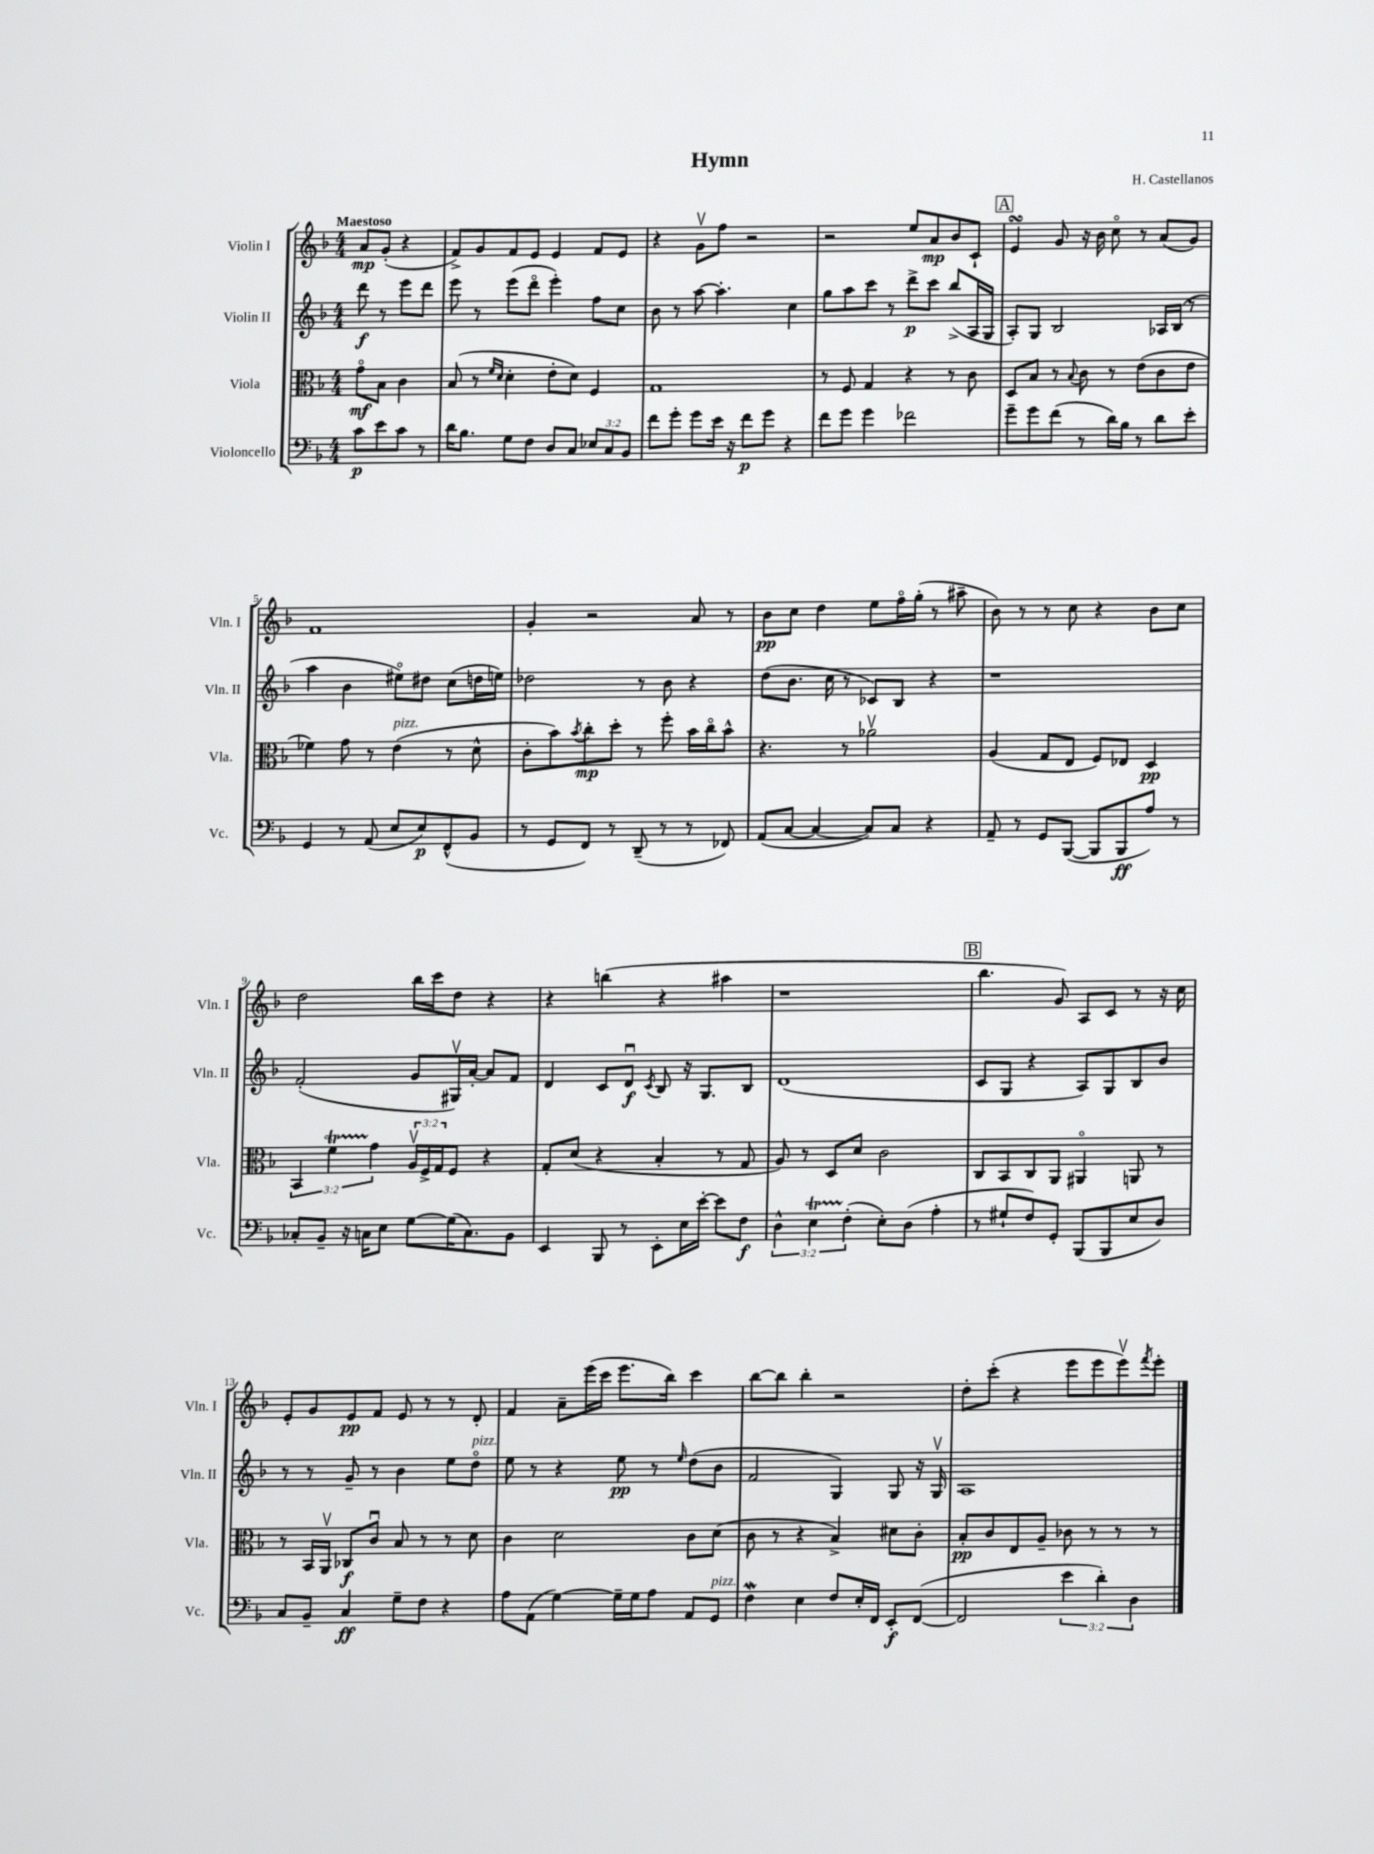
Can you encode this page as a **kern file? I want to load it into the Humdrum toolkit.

**kern	**kern	**kern	**kern
*staff4	*staff3	*staff2	*staff1
*clefF4	*clefC3	*clefG2	*clefG2
*k[b-]	*k[b-]	*k[b-]	*k[b-]
*M4/4	*M4/4	*M4/4	*M4/4
8c\L	8go\L	8ddd\	8a/L
8e\	8B-\J	8r	(8g'/J
8c\J	4c\	8eee\L	4r
8r	.	8ddd\J	.
=	=	=	=
16d\LK	(8B-/	8eee\	8f^/L)
8.B-\J	.	.	.
.	8r	8r	8g/
.	16qqf/LL	.	.
.	16qqd/JJ	.	.
8G\L	4d'\	(8eee\L	8f/
8F\J	.	8dddo\J	8e/J
8D/L	8e'\L	4eee'\)	4e/
8C/J	8d\J)	.	.
12E-/L	4F/	8ff\L	8f/L
12C/	.	.	.
.	.	8cc\J	8e/J
12BB-/J	.	.	.
=	=	=	=
8f\L	1G	8b-\	4r
8g'\J	.	8r	.
8g\L	.	[8aa\	8gv\L
16e\Jk	.	4.aa'\]	8ff\J
16r	.	.	.
8f\L	.	.	2r
8g\J	.	.	.
4r	.	4cc\	.
=	=	=	=
8f\L	8r	8gg\L	2r
8g\J	8F/	8aa\	.
4g\	4G/	8ccc\J	.
.	.	8r	.
2f-\	4r	8ddd^\L	8ee/L
.	.	8ccc\J	8a/
.	8r	(8bb-^/L	8b-/
.	8c\	16A/L	8c`/J
.	.	16G/JJ	.
=	=	=	=
8g~\L	8D/L	8A'/L)	4e/
8g\	8B-/J	8G/J	.
(8f\J	8r	2B-/	8g/
.	8qqB-/	.	.
8r	8c\	.	16r
.	.	.	16b-\
16d\LL)	8r	.	8cco\
16B-\JJ	.	.	.
8r	(8e\L	.	8r
8d\L	8c\	16A-/LL	(8a/L
.	.	(16B-/JJ	.
8e'\J	8e\J	8r	8g/J)
=	=	=	=
4GG/	4f-\)	4aa\	1f
8r	8g\	4b-\	.
(8AA/	8r	.	.
8E/L	(4e\	8ee#o\L)	.
8E/)	.	8dd#\J	.
(8FF^^/	8r	(8cc\L	.
8BB-/J	8d^^\	16dd\L	.
.	.	16ee\JJ)	.
=	=	=	=
8r	8c'\L	2dd-\	4g'/
8GG/L	8b-\)	.	.
.	8qb-/	.	.
8FF/J)	8cc'\	.	2r
8r	8dd'\J	.	.
(8DD~/	8r	8r	.
8r	8ff'\	8b-\	.
8r	16b-\LL	4r	8a/
.	16cco\J	.	.
8FF-/)	8b-^^\J	.	8r
=	=	=	=
(8AA/L	4.r	(8dd\L	8b-\L
[8C/J	.	8.b-\J	8cc\J
4C/_	.	.	4dd\
.	.	16cc\	.
.	8r	8r	.
8C/]L)	2a-v\	8c-/L)	8ee\L
8C/J	.	8B-/J	16ffo\L
.	.	.	(16gg'\JJ
4r	.	4r	8r
.	.	.	8aa#~\
=	=	=	=
8AA~/	(4A/	1r	8b-\)
8r	.	.	8r
8GG/L	8G/L	.	8r
([8BBB-/J	8E/J	.	8cc\
8BBB-/]L	8F/L)	.	4r
8BBB-/	8E-/J	.	.
8A/J)	4D/	.	8b-\L
8r	.	.	8cc\J
=	=	=	=
8C-'/L	6BB-/	(2f'/	2dd\
8BB-~/J	.	.	.
.	6f\	.	.
16r	.	.	.
16C\LK	.	.	.
.	6g\	.	.
8E\J	.	.	.
[8G\L	24Av/LL	8g/L	16bb-\LL
.	24F^/	.	.
.	.	.	16ccc\J
.	24G/J	.	.
(16G\]K	8F/J	16G#v/L)	8dd\J
8.C\)	.	[16a'/JJ	.
.	4r	8a/]L	4r
8BB-\J	.	8f/J	.
=	=	=	=
4EE/	8G'/L	4d/	4r
.	(8d/J	.	.
8BBB-/	4r	8c/L	(4bb\
8r	.	8du/J	.
.	.	8qc/	.
8EE'\L	4B-'/	8B-/	4r
16E\L	.	16r	.
[16e'\JJ	.	8.G/L	.
8e\]L	8r	.	4aa#\
8F\J	8G/	8B-/J	.
=	=	=	=
6D^^\	8A/)	(1d	1r
.	8r	.	.
6E\	.	.	.
.	8D/L	.	.
(6F'\	.	.	.
.	8d/J	.	.
8E'\L)	2c\	.	.
(8D\J	.	.	.
4A'\	.	.	.
=	=	=	=
8r	8C/L	8c/L	4.bb-\
8G#`/L	8BB-/	8G/J	.
8F/)	8C/	4r	.
8GG'/J	8AA/J	.	8g/)
(8BBB-/L	4AA#o/	8A/L)	8A/L
8BBB-/	.	8G/	8c/J
8E/	8AA/	8B-/	8r
8D/J)	8r	8b-/J	16r
.	.	.	16cc\
=	=	=	=
8C/L	8r	8r	8e'/L
8BB-~/J	16BB-/LL	8r	8g/
.	16AAv/JJ	.	.
4C/	8C-/L	8g~/	8e/
.	8cu/J	8r	8f/J
8G~\L	8B-/	4b-\	8e/
8F\J	8r	.	8r
4r	8r	8ee\L	8r
.	8d\	8ddo\J	8d'/
=	=	=	=
8A\L	4c\	8ee\	4f/
(8AA\J	.	8r	.
[4G\)	2d\	4r	8a~\L
.	.	.	(16eee\L
.	.	.	16ccc\JJ
16G~\]LL	.	8ee\	8.eee\L
16G\J	.	.	.
8A\J	.	8r	.
.	.	.	16bb-\Jk)
.	.	16qqee/	.
8AA/L	8c\L	(8dd\L	4ccc\
8GG/J	(8d\J	8b-\J	.
=	=	=	=
4F\	8c\	2f/	[8bb-\L
.	8r	.	8bb-\]J
4E\	4r	.	4bb-'\
8F/L	4B-^/)	4G/)	2r
16E'/L	.	.	.
16FF/JJ	.	.	.
8EE'/L	8d#\L	8G/	.
([8FF/J	8c'\J	16r	.
.	.	16Gv/	.
=	=	=	=
2FF/]	8B-'/L	1A	8dd'\L
.	8c/	.	(8ccc'\J
.	8E/	.	4r
.	8A~/J	.	.
6e\	8c-\	.	8eee\L
.	8r	.	8eee\
6d'\)	.	.	.
.	8r	.	8eeev\)
6D\	.	.	.
.	.	.	8qfff/
.	8r	.	8eee'\J
==	==	==	==
*-	*-	*-	*-
